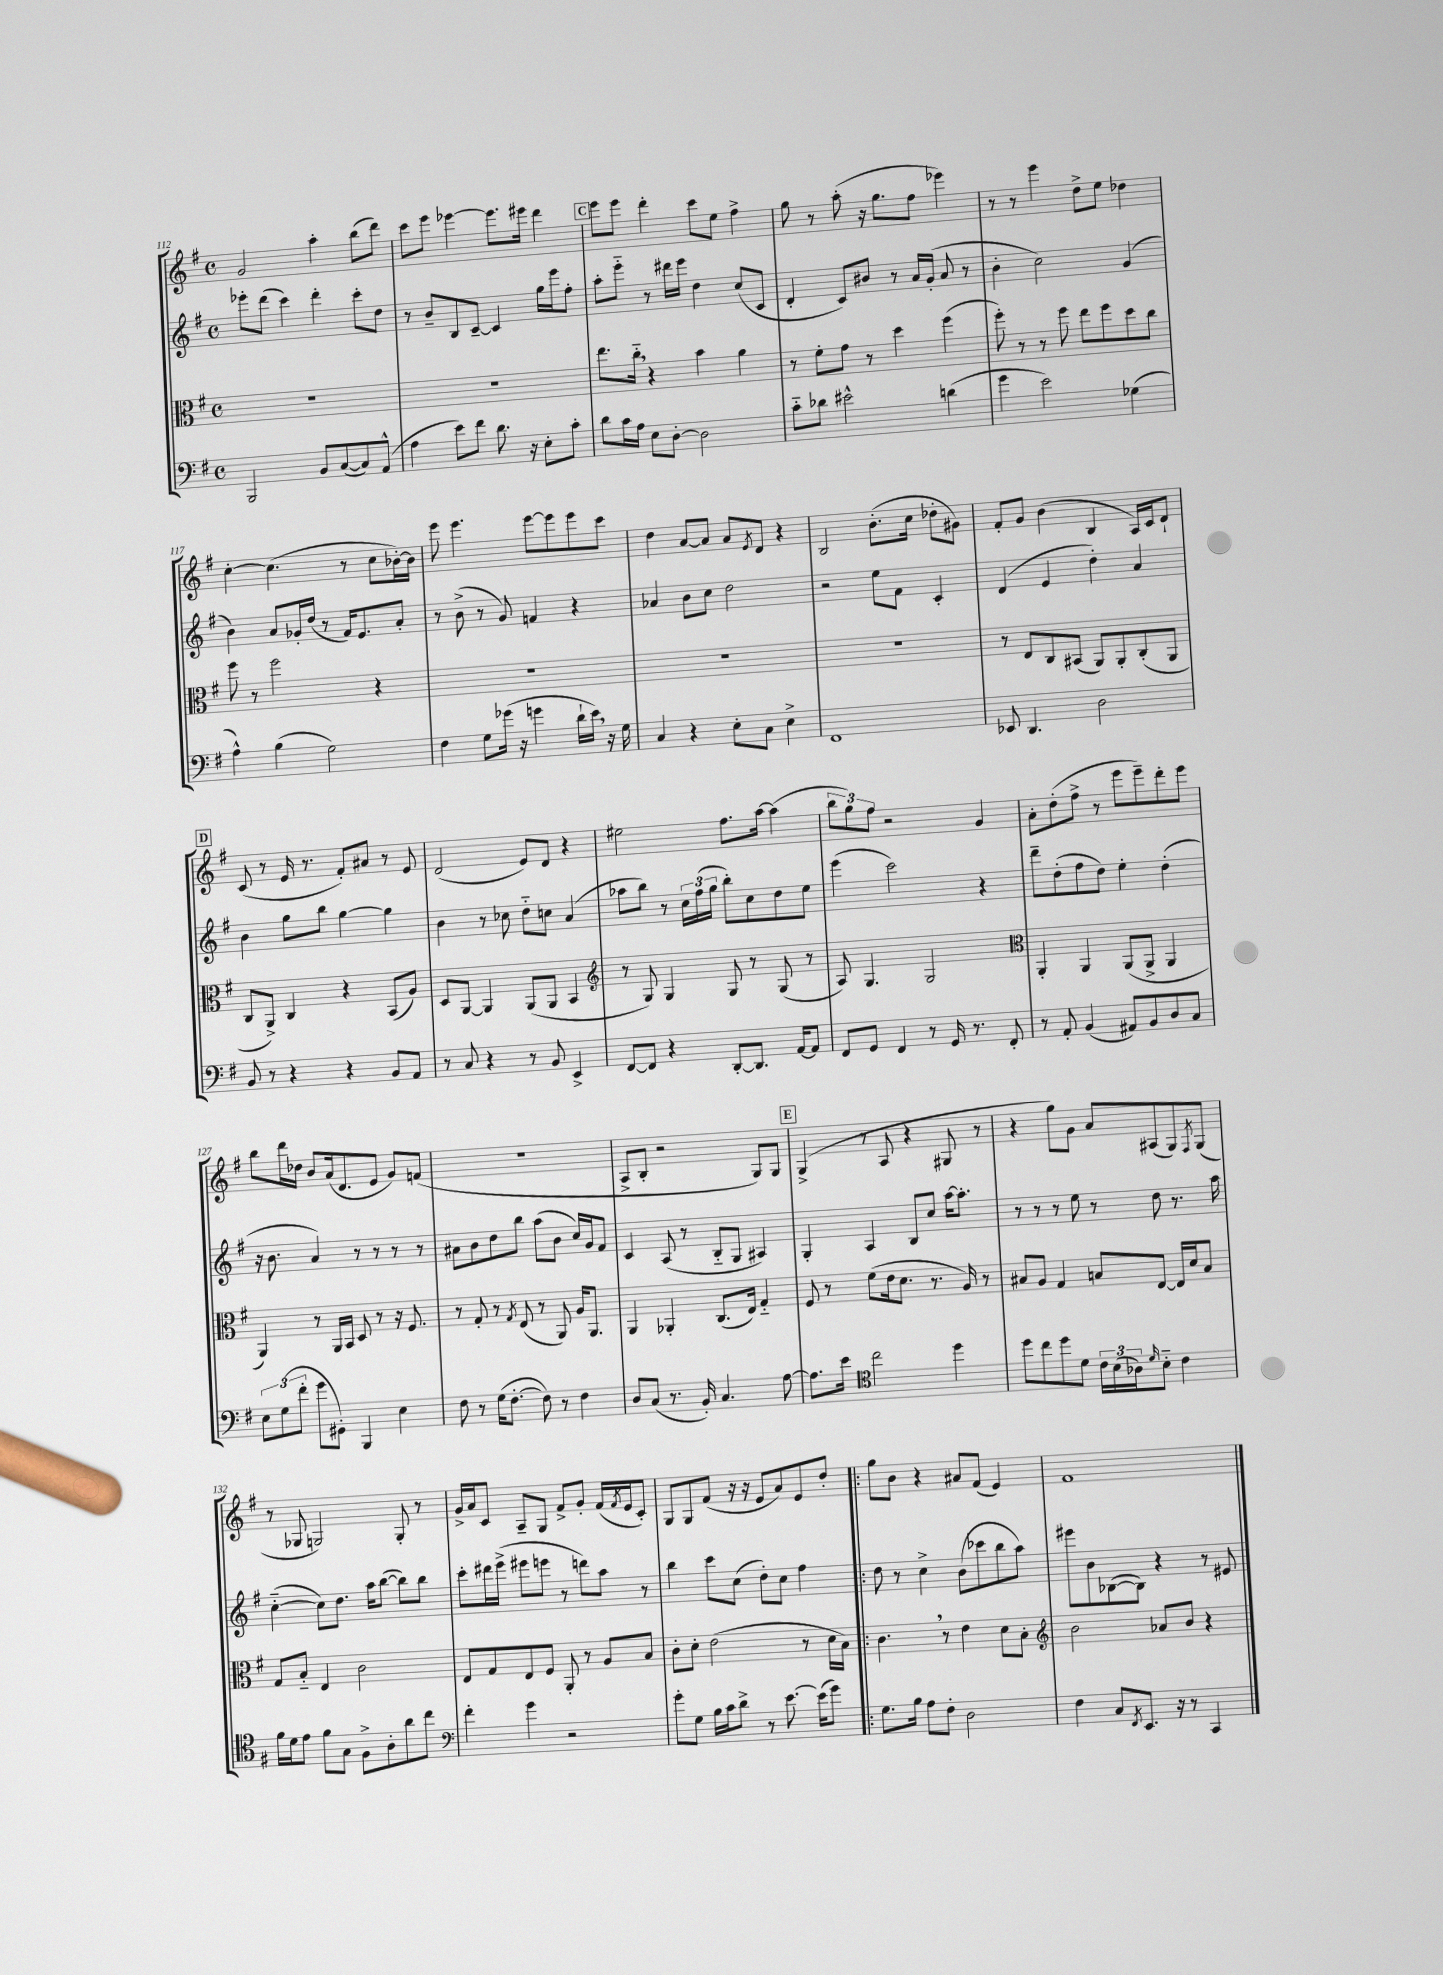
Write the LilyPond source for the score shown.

<<
\new StaffGroup <<
\new Staff = "s0" {
    \clef treble \key g \major \defaultTimeSignature \time 4/4
    g'2 a''4-. b''8( d'''8) |
    c'''8 e'''8 ees'''4~ ees'''8. eis'''16 d'''4 |
    \mark \markup { \box "C" } e'''8 e'''8 d'''4-. c'''8 e''8 fis''4-> |
    g''8 r8 a''8-.( r16 g''8. fis''8 ees'''4) |
    r8 r8 e'''4 d''8-> e''8 des''4 |
    c''4~-. c''4.( r8 c''8 bes'16~-.) bes'16 |
    e'''8 e'''4. e'''8~ e'''8 e'''8 c'''8 |
    d''4 a'8~ a'8 a'8 \acciaccatura { e'8 } d'8 r4 |
    b2 b'8.-.( c''16 des''8-. gis'8) |
    fis'8-. g'8 b'4( b4 a16) c'16 d'8-! |
    \mark \markup { \box "D" } c'8( r8 e'16 r8. fis'8-.) ais'8 r8 e'8 |
    d'2( e'8) d'8 r4 |
    eis''2 fis''8. a''16~ a''4( |
    \tuplet 3/2 { b''8 g''8) fis''8 } r2 g'4 |
    a'8-. d''8-.( fis''8-> r8 e'''8 e'''8--) d'''8-. e'''8 |
    b''8 d'''16 des''16 b'8 a'16( d'8. e'8 g'8) f'8( |
    R1 |
    a8-> b8-. r2 g8) g8 |
    \mark \markup { \box "E" } g4->( r8 a8 r4 gis8 r8 |
    r4 g''8) g'8 a'8 ais8( g8) \acciaccatura { fis8 } g8( |
    r8 ges8 g2) g8-. r8 |
    g'16-> a'16 c'8 a8-- g8 fis'8-> g'8-. fis'16( \acciaccatura { fis'8 } e'16 c'8-.) |
    g8 g8 fis'8( r16 r16 e'8 a'8) e'8 d''8-. |
    \bar ".|:" g''8 b'8 r4 ais'8 fis'8( e'4) |
    fis'1 \bar "|." |
}
\new Staff = "s1" {
    \clef treble \key g \major \defaultTimeSignature \time 4/4
    ees'''8-. d'''8( c'''4) d'''4-. c'''8-. d''8 |
    r8 b'8-- b8 c'8~-- c'4 g''16 e'''16 fis''8-. |
    \mark \markup { \box "C" } a''8-. e'''8-_ r8 dis'''16 e'''16 d''4 c''8( c'8 |
    d'4-. c'8) bis'8 r8 a'16 g'16-.( a'8 r8 |
    b'4-. c''2) g'4( |
    b'4) a'8 ges'16-. d''16( r8 fis'16) e'8. a'8-. |
    r8 b'8->( r8 g'8) f'4 r4 |
    aes'4 b'8 c''8 d''2 |
    r2 e''8 fis'8 c'4-. |
    d'4( e'4 d''4-.) a'4 |
    \mark \markup { \box "D" } b'4 g''8 b''8 g''4~ g''4 |
    b'4 r8 ces''8 d''8-_ c''8 a'4( |
    aes''8 b''8) r8 \tuplet 3/2 { c''16 fis''16( g''16 } b''8-.) c''8 d''8 e''8 |
    e'''4( c'''2) r4 |
    d'''8-- d''8-.( fis''8 d''8) e''4-. d''4-.( |
    r16 b'8. a'4) r8 r8 r8 r8 |
    ais'8 b'8 d''8 b''8 a''8( b'8 c''16) g'16 fis'8 |
    c'4 a8( r8 b8-_ g8 ais4) |
    \mark \markup { \box "E" } g4-. a4 b8 c''8 a''16~ a''8.-. |
    r8 r8 r8 e''8 r8 d''8 r8. a''16 |
    c''4~-_( c''8) d''8. a''16 b''8~( b''8) b''8 |
    c'''8-. dis'''16 e'''16->( eis'''8 e'''8 r8 d'''8) a''8 r8 |
    b''4 c'''8 c''8( d''8-.) c''8 fis''4 |
    \bar ".|:" d''8 r8 c''4-> b'8( ces'''8 b''8 a''8) |
    eis'''8 b'8 bes8~( bes8) r4 r8 eis'8 \bar "|." |
}
\new Staff = "s2" {
    \clef alto \key g \major \defaultTimeSignature \time 4/4
    R1 |
    R1 |
    \mark \markup { \box "C" } e''8. c''16-_ \breathe r4 b'4 a'4 |
    r8 fis'8-. g'8 r8 d''4 fis''4( |
    fis''8-.) r8 r8 fis''8 e''8 fis''8 d''8 c''8 |
    fis''8 r8 fis''2 r4 |
    R1 |
    R1 |
    R1 |
    r8 e8 c8 bis,8( a,8) a,8-. c8-.( a,8 |
    \mark \markup { \box "D" } c8 a,8->) c4 r4 b,8( a8) |
    d8 a,8~ a,4 a,8( a,8 b,4 |
    \clef treble r8 g8) g4 g8 r8 g8( r8 |
    a8) g4. g2 |
    \clef alto a,4-. a,4 a,8( a,8-> a,4 |
    a,4) r8 a,16 b,16 d8 r8 r16 fis8. |
    r8 g8-. r8 \acciaccatura { g8 } e8( r8 a,8) a16 a,8. |
    a,4 aes,4-. c8.( e16) g4-_ |
    \mark \markup { \box "E" } fis8 r8 fis'8( e'16 d'8. r8. a16) r8 |
    bis8 a8 g4 b8 e8~ e16 d'16 b8 |
    g8 b8-_ e4 c'2 |
    e8 g8 e8 fis8 a,8-. r8 a8 b8 |
    c'8-. d'8-. e'2( r8 d'16 b16) |
    \bar ".|:" c'4. \breathe r8 e'4 d'8 b8-. |
    \clef treble b'2 aes'8 b'8 r4 \bar "|." |
}
\new Staff = "s3" {
    \clef bass \key g \major \defaultTimeSignature \time 4/4
    b,,2 b,8 c8~( c8) a,8-^( |
    a4 e'8) fis'8 d'8. r16 e8-. c'8-. |
    \mark \markup { \box "C" } d'8 c'16 a16 e8 d8~-. d2 |
    c'8-_ des'8 eis'2-^ d'4( |
    g'4 e'2) ges4( |
    a4-^) b4( g2) |
    fis4 g8 ges'16( r16 g'4 d'16-! e'16) \breathe r16 g16 |
    c4 r4 e8-. c8 e4-> |
    fis,1 |
    ees,8 d,4. d2 |
    \mark \markup { \box "D" } b,8 r8 r4 r4 b,8 a,8 |
    r8 c8 r4 r8 b,8 e,4-> |
    fis,8~ fis,8 r4 d,8~-. d,8. a,16~ a,8 |
    fis,8 g,8 fis,4 r8 g,16 r8. fis,8-. |
    r8 a,8-. b,4( ais,8) b,8 d8 c8 |
    \tuplet 3/2 { e8 g8( fis'8-. } g'8 gis,8-.) b,,4 e4 |
    fis8 r8 g16( fis8.~-. fis8) r8 fis4 |
    d8 c8( r8. b,16-.) c4. a8~ |
    \mark \markup { \box "E" } a8. e'16 \clef tenor c''2 d''4 |
    d''8 c''8 d''8 d'8 \tuplet 3/2 { c'16 b16( aes16) } \grace { d'16 } b8-_ c'4 |
    fis'16 d'16 e'8 fis'8 g8 fis8-> a8-. a'8 c''8 |
    \clef bass fis'4-. g'4 r2 |
    g'8-. g8 b16 c'16 d'8-> r8 e'8.~ e'16( g'8) |
    \bar ".|:" g8. b16 a8 fis8-. d2 |
    fis4 c8 \acciaccatura { fis,8 } e,8. r16 r8 c,4 \bar "|." |
}
>>
>>
\layout { \context { \Score currentBarNumber = #112 } }
